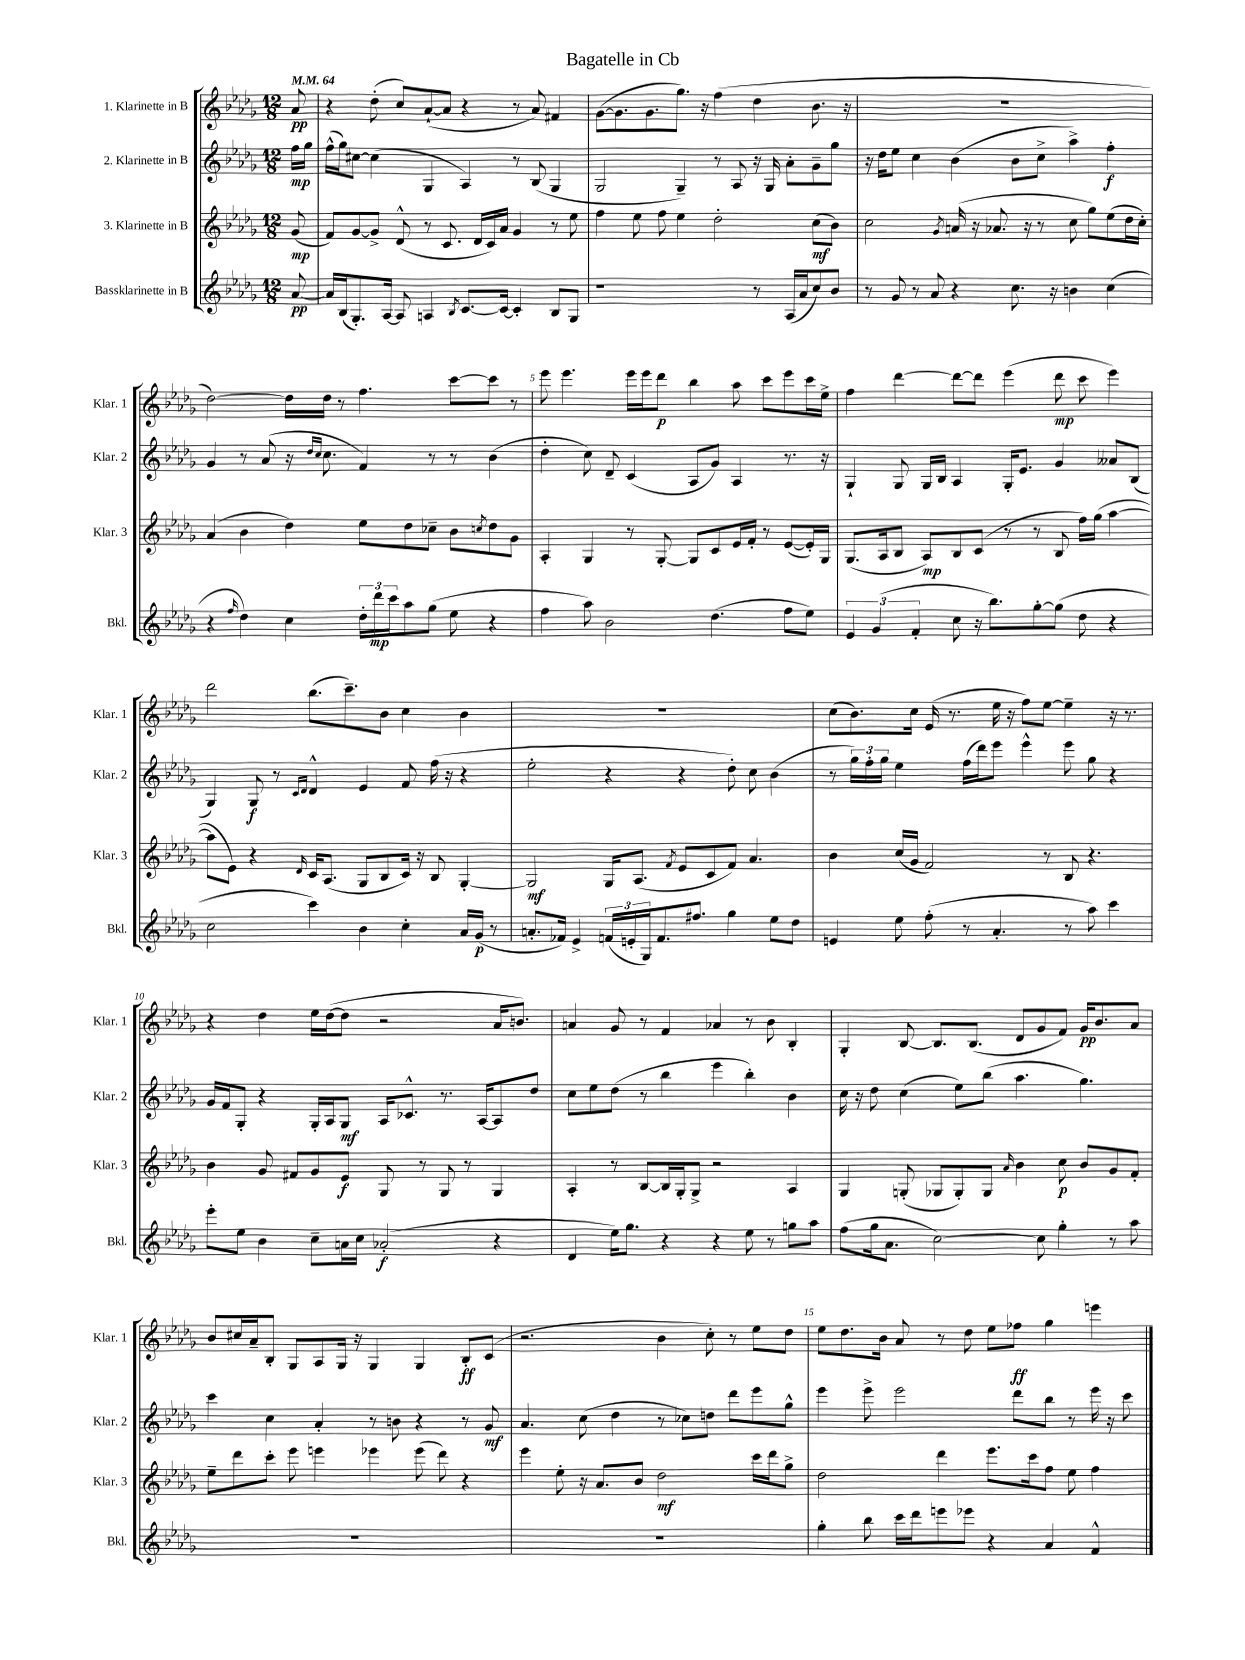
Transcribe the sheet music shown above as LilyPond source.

\header { title = "Bagatelle in Cb" }
<<
\new StaffGroup <<
\new Staff = "s0" \with { instrumentName = "1. Klarinette in B" shortInstrumentName = "Klar. 1" } {
    \clef treble \key des \major \numericTimeSignature \time 12/8 \partial 8 \tempo 4 = 64
    aes'8\pp |
    r4 des''8-.( c''8) aes'8~-!( aes'8 r4 r8 aes'8) fis'4 |
    ges'8~( ges'8. ges'8. ges''8.) r16 f''4( des''4 bes'8. r16 |
    R1. |
    des''2~) des''16 des''16 r8 f''4. c'''8~ c'''8 r8 |
    ees'''8 ees'''4. ees'''16 ees'''16 des'''8\p bes''4 aes''8 c'''8 ees'''8 c'''16 ees''16-> |
    f''4 des'''4~ des'''8~ des'''8 ees'''4( des'''8\mp c'''8 ees'''4) |
    des'''2 bes''8.( c'''8.--) bes'8 c''4 bes'4 |
    R1. |
    c''8( bes'8.) c''16 ees'16( r8. ees''16 r16 f''8) ees''8~ ees''4-- r16 r8. |
    r4 des''4 ees''16 des''16~( des''8 r2 aes'16 b'8.) |
    a'4 ges'8 r8 f'4 aes'4 r8 bes'8 bes4-. |
    ges4-. bes8~ bes8. bes8.( des'8 ges'8 f'8) ges'16\pp bes'8. aes'8 |
    bes'8 cis''16 aes'16-- bes8-. ges8 aes8 ges16 r16 ges4 ges4 bes8-.\ff c'8( |
    r2. bes'4 c''8-.) r8 ees''8 des''8 |
    ees''8 des''8. bes'16 aes'8 r8 des''8 ees''8 fes''8\ff ges''4 e'''4 \bar "|." |
}
\new Staff = "s1" \with { instrumentName = "2. Klarinette in B" shortInstrumentName = "Klar. 2" } {
    \clef treble \key des \major \numericTimeSignature \time 12/8 \partial 8
    f''16\mp ges''16 |
    f''16-^( ges''16) cis''8~ cis''4( ges4 aes4) r8 bes8( ges4 |
    ges2 ges4--) r8 aes8 r16 ges16 aes'8-. ges'8-- ges''8 |
    r16 des''16 ees''8 c''4 bes'4( bes'8 c''8-> aes''4->) f''4-.\f |
    ges'4 r8 aes'8( r16 \grace { des''16 c''16 } c''8. f'4) r8 r8 bes'4( |
    des''4-. c''8) des'8-- c'4( aes8 ges'8) aes4 r8. r16 |
    ges4-! ges8 ges16 bes16 aes4 ges16-. ees'8. ges'4 aeses'8 bes8( |
    ges4) ges8\f r8 \grace { c'16 des'16 } des'4-^ ees'4 f'8 f''16( r16 r4 |
    ees''2-. r4 r4 des''8-.) c''8 bes'4( |
    r8 \tuplet 3/2 { ges''16) f''16-. ges''16 } ees''4 f''16( des'''16) ees'''8 ees'''4-^ ees'''8 ges''8 r4 |
    ges'16 f'16 ges8-. r4 ges16-. aes16 ges8\mf aes16 ces'8.-^ r8. aes16~ aes8 des''8 |
    c''8 ees''8 des''8( r8 bes''4 ees'''4 bes''4-.) bes'4 |
    c''16 r16 des''8 c''4( ees''8) bes''8( aes''4. ges''4.) |
    c'''4 c''4 aes'4-. r8 b'8 r4 r8 ges'8\mf |
    aes'4. c''8( des''4 r8 ces''8) d''8 des'''8 ees'''8 ges''8-^ |
    ees'''4 ees'''8-> ees'''2 des'''8 bes''8 r8 ees'''16 r16 c'''8 \bar "|." |
}
\new Staff = "s2" \with { instrumentName = "3. Klarinette in B" shortInstrumentName = "Klar. 3" } {
    \clef treble \key des \major \numericTimeSignature \time 12/8 \partial 8
    ges'8\mp( |
    f'8) ges'8~ ges'8-> des'8-^( r8 c'8. des'16 c'16) aes'16 ges'4 r8 ees''8 |
    f''4 ees''8 f''8 ees''4 des''2-. c''8\mf( bes'8) |
    c''2 \acciaccatura { ges'8 } a'16( r16 aes'8. r16 r8 c''8 ges''8) ees''8( des''16 c''16-.) |
    aes'4( bes'4 des''4) ees''8 des''8 ces''8-- bes'8 \acciaccatura { c''8 } des''8 ges'8 |
    aes4-. ges4 r8 ges8~-. ges8 c'8 ees'16 f'16-. r8 ees'8~( ees'16-.) ges16 |
    ges8.( aes16 bes8 aes8\mp) bes8 c'8( r8 r8 bes8 f''16) ges''16( aes''4~ |
    aes''8 ees'8) r4 \grace { des'16 } c'16 aes8.( ges8 bes8 c'16) r16 bes8 ges4~-. |
    ges2\mf ges16 aes8.( \acciaccatura { f'8 } ees'8 c'8 f'8) aes'4. |
    bes'4 c''16( ges'16 f'2) r8 bes8 r4. |
    bes'4 ges'8 fis'8 ges'8 ees'8\f ges8 r8 ges8 r8 ges4 |
    aes4-. r8 bes8~ bes16 ges16-. ges8-> r2 aes4 |
    ges4 g8-.( ges8 ges8-.) ges8 \grace { aes'16 } bes'4 c''8\p bes'8 ges'8 f'8-. |
    ees''8-- des'''8 c'''8-. ees'''8 e'''4 ees'''4 ees'''8( des'''8) r4 |
    ees'''4 ees''8-. r16 aes'8. bes'8 des''2\mf c'''16 des'''16 ges''8-> |
    des''2 des'''4 ees'''8. c'''16 f''8 ees''8 f''4 \bar "|." |
}
\new Staff = "s3" \with { instrumentName = "Bassklarinette in B" shortInstrumentName = "Bkl." } {
    \clef treble \key des \major \numericTimeSignature \time 12/8 \partial 8
    aes'8~\pp |
    aes'16 bes16( ges8.-.) aes16~ aes8 a4 \acciaccatura { bes8 } c'8.~ c'16~ c'4-. bes8 ges8 |
    r1 r8 aes16( aes'16 c''8) bes'8 |
    r8 ges'8 r8 aes'8 r4 c''8. r16 b'4 c''4( |
    r4 \grace { f''16 } des''4) c''4 \tuplet 3/2 { des''16-. des'''16\mp c'''16 } aes''8 ges''8( ees''8 r4 |
    f''4 aes''8) bes'2 des''4.( f''8 ees''8) |
    \tuplet 3/2 { ees'4 ges'4( f'4-. } c''8 r16 bes''8.) ges''8~-. ges''8( des''8 r4 |
    c''2 c'''4) bes'4 c''4-. aes'16 ges'16\p( r8 |
    a'8.-. fes'16) ees'4-> \tuplet 3/2 { f'16( e'16-. ges16) } f'8. fis''8. ges''4 ees''8 des''8 |
    e'4 ees''8 f''8-.( r8 aes'4.-. r8 aes''8) c'''4 |
    ees'''8-. ees''8 bes'4 c''8-- a'16 c''16 aes'2-.\f( r4 |
    des'4 ees''16) ges''8. r4 r4 ees''8 r8 g''8 aes''8 |
    f''8( ges''16 aes'8. c''2~) c''8 ges''4-. r8 aes''8 |
    R1. |
    R1. |
    ges''4-. bes''8 c'''16 des'''16 e'''8 ees'''8 r4 aes'4 f'4-^ \bar "|." |
}
>>
>>
\layout { \context { \Score \override BarNumber.break-visibility = ##(#f #t #t) barNumberVisibility = #(every-nth-bar-number-visible 5) } }
